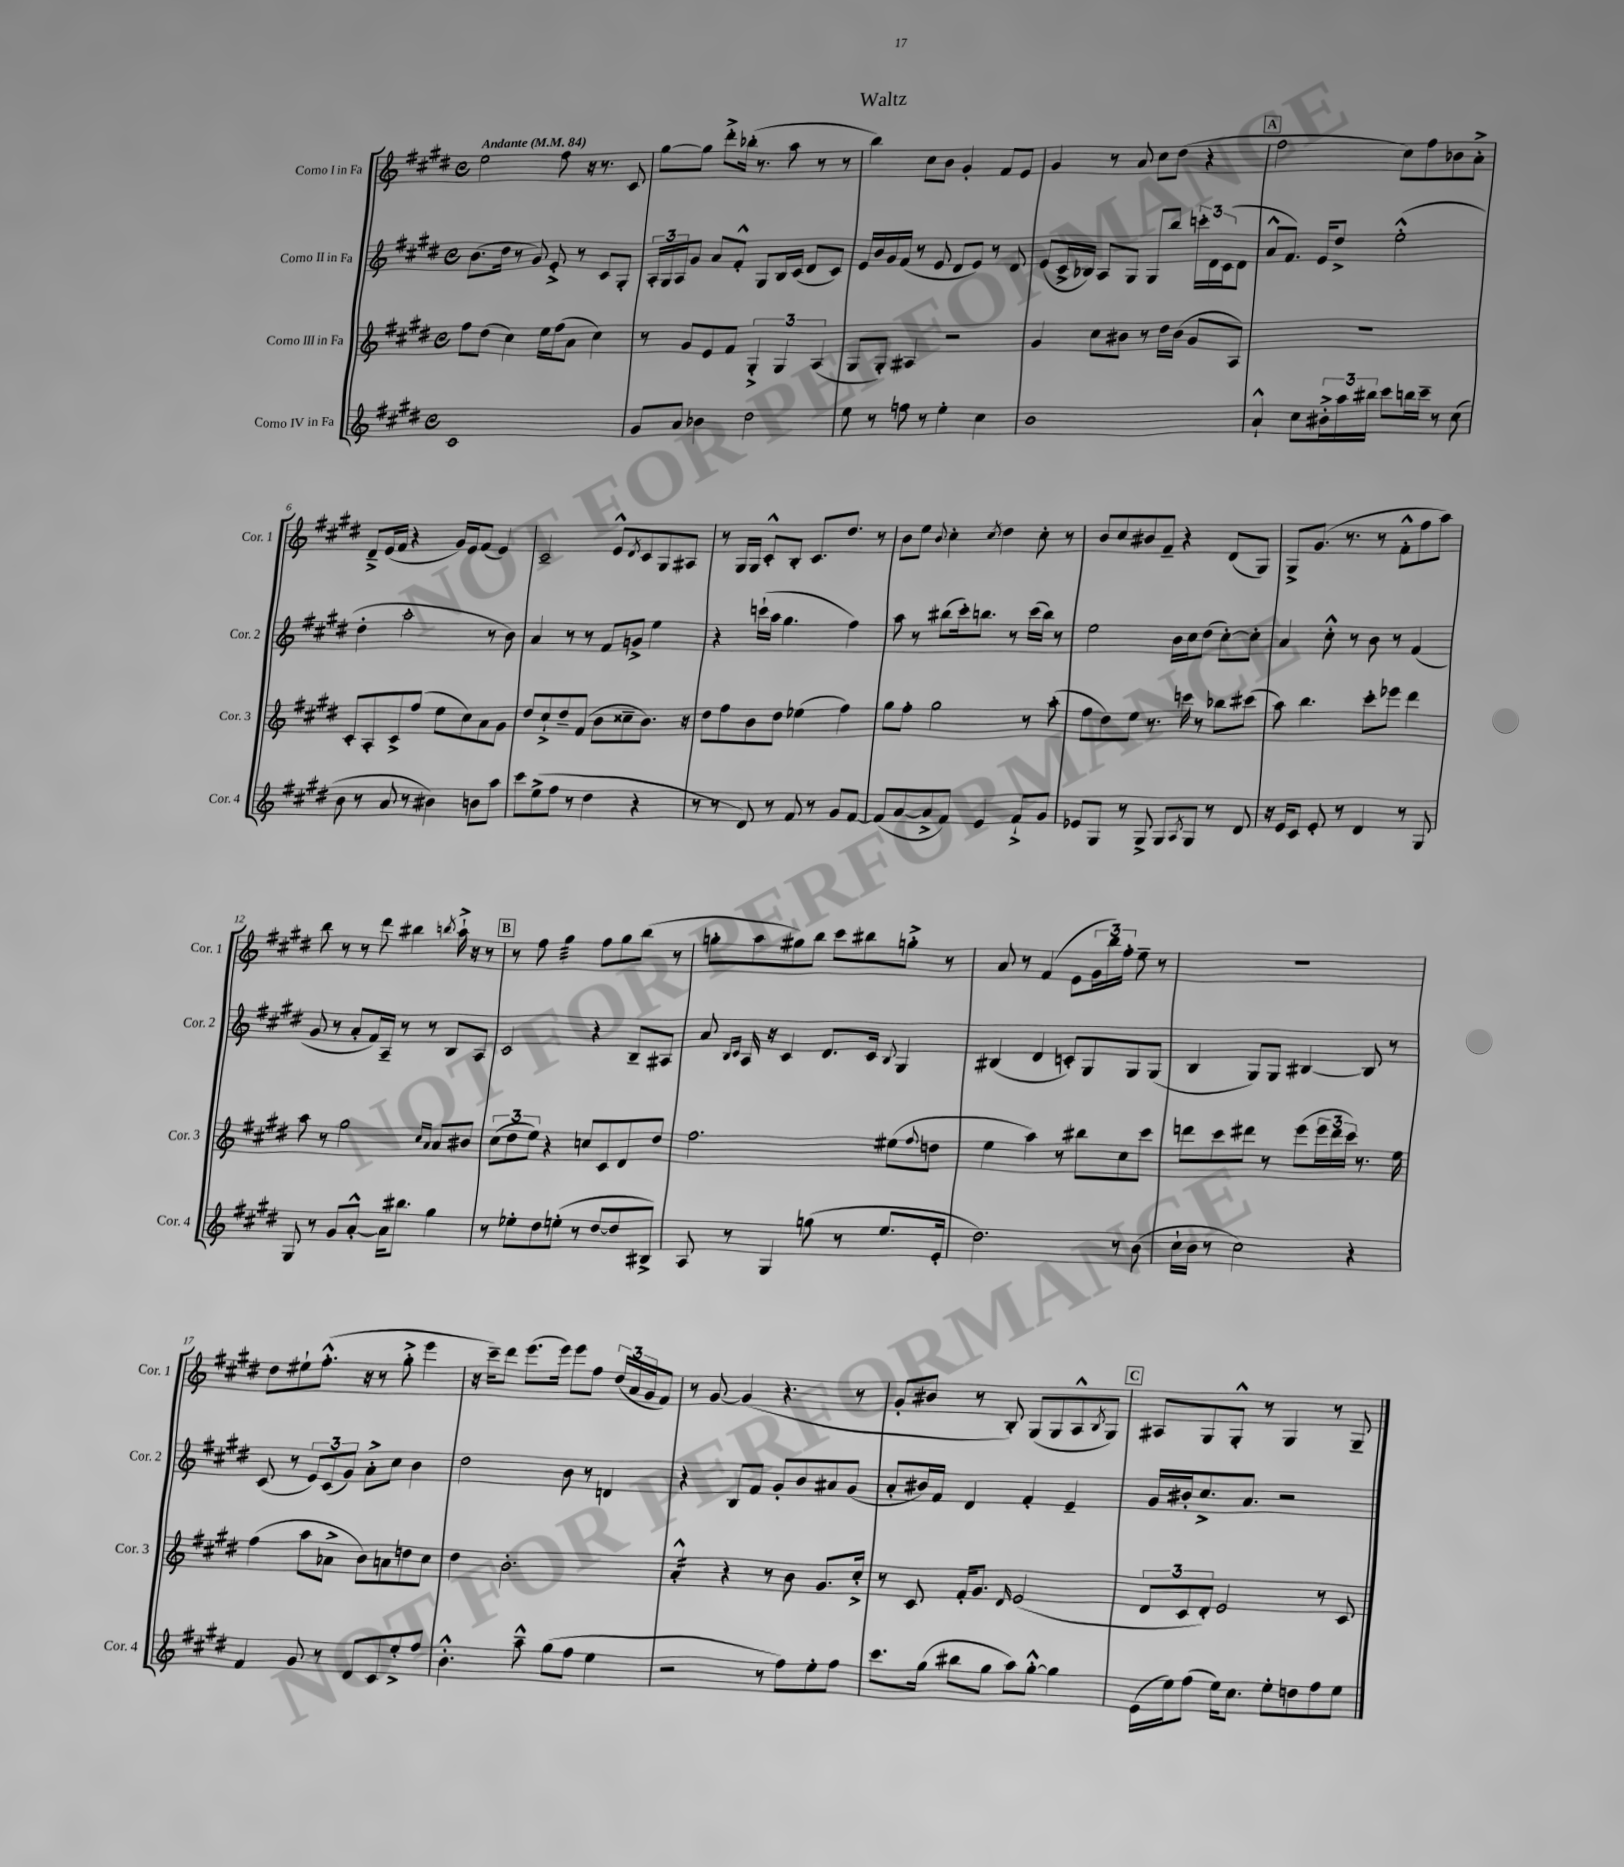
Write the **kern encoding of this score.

**kern	**kern	**kern	**kern
*staff4	*staff3	*staff2	*staff1
*clefG2	*clefG2	*clefG2	*clefG2
*k[f#c#g#d#]	*k[f#c#g#d#]	*k[f#c#g#d#]	*k[f#c#g#d#]
*M4/4	*M4/4	*M4/4	*M4/4
*met(c)	*met(c)	*met(c)	*met(c)
*MM84	*MM84	*MM84	*MM84
1c#	8ff#	(8.b	2ee
.	(8dd#	.	.
.	.	16dd#	.
.	4cc#)	8r	.
.	.	8g#)	.
.	16ee	8e'^	8ff#
.	(16ff#	.	.
.	8a	8r	16r
.	.	.	8.r
.	4cc#)	8c#	.
.	.	8G#'	8c#
=	=	=	=
8g#	8r	24A'	[8gg#
.	.	24G#	.
.	.	24A	.
8a	8g#	8g#	8gg#]
4b-	8e	8a	8ddd#'^
.	8f#	8f#'^^	(16bb-'
.	.	.	8.r
2dd#	6G#'^	8G#	.
.	.	16B	8aa
.	6G#	.	.
.	.	(16c#	.
.	.	8d#	8r
.	(6A	.	.
.	.	8c#)	8r
=	=	=	=
8ee	8G#	16e	4bb)
.	.	16b	.
8r	8G#')	16g#	.
.	.	(16f#	.
8ff	4A#	8r	8cc#
8r	.	8e	8b
4ee'	2r	8d#	4g#'
.	.	8e)	.
4cc#	.	8r	8f#
.	.	8d#	8e
=	=	=	=
1b	4g#	(8e	4g#
.	.	16c#^	.
.	.	16B-)	.
.	8cc#	8A	8r
.	8b#	8G#	8a
.	8r	8G#	8cc#
.	16dd#	8bb	(8dd#
.	(16b#	.	.
.	8g#	24ccc'	4r
.	.	24d#	.
.	.	(24c#	.
.	8A)	8d#	.
=	=	=	=
4a`^^	1r	8a^^	2ff#
.	.	8.f#)	.
8cc#	.	.	.
.	.	16e	.
24b#'^	.	8dd#^	.
24aa	.	.	.
24bb#	.	.	.
8ccc#	.	(2ee'^^	8cc#)
16bb	.	.	8ff#
16ccc#~	.	.	.
8r	.	.	8b-
(8cc#	.	.	8a'^
=	=	=	=
8b	8c#'	4dd#'	8d#~^
8r	8A'	.	(16e
.	.	.	16f#
8a	8c#^	2aa'	4r
8r	(8ff#	.	.
4b#)	8ee	.	16g#)
.	.	.	16e
.	8cc#)	.	(8f#
8b	8a	8r	4e)
8aa	8g#	8b)	.
=	=	=	=
8ccc#	8dd#	4a	2c#~
(8ee^	8cc#`^	.	.
8ff#	8dd#~	8r	.
8r	(8f#	8r	.
4dd#	8b	8f#	8e^^
.	.	.	8qd#
.	8cc##~	8g^	8c#
4r	8.b)	4ee	8G#
.	.	.	8A#
.	16r	.	.
=	=	=	=
8r	8dd#	4r	8r
8r	8ff#	.	16G#
.	.	.	16G#
8d#)	8b	(16ccc`	8c#'^^
.	.	16aa	.
8r	8dd#	4.gg#	8B'
8f#	(4ee-	.	8.c#
8r	.	.	.
.	.	.	8.dd#
8g#	4ff#)	4ff#)	.
[8f#	.	.	8r
=	=	=	=
(8f#]	8gg#	8aa	8b
[8a	8ff#'	8r	8ee
.	.	.	8qqb
8a^]	2gg#	(8bb#	4cc#'
8f#)	.	16ccc#')	.
.	.	8.bb	.
.	.	.	8qcc#
4e	.	.	4dd#
.	.	8r	.
8f#`^	8r	(16ccc#	8cc#'
.	.	16bb)	.
8g#	(8aa'	8r	8r
=	=	=	=
8e-	8ff#	2ee	8b
8G#	8dd#)	.	8cc#
8r	8ee	.	8b#
8G#^	8.r	.	8f#~
8G#	.	16b	4r
.	16ccc	16cc#	.
8qA	.	.	.
8G#	8r	(8dd#	.
8r	8bb-	[8cc#')	(8d#
8d#	(8ccc#	8cc#']	8G#)
=	=	=	=
16r	8aa)	4a	8G#^
16e	.	.	.
8c#	4.bb	.	(8.g#
8e'	.	8cc#'^^	.
.	.	.	8.r
8r	.	8r	.
4d#	8ccc#'	8b	8r
.	8eee-	8r	8f#'^^
8r	4ddd#	(4f#	8ff#
8G#	.	.	8aa)
=	=	=	=
8G#	8aa	8g#	8bb
8r	8r	8r	8r
8g#	2gg#	8a'	8r
[8a'^^	.	16f#)	8ddd#
.	.	16A~	.
16a]	.	8r	4bb#
8.bb#	.	.	.
.	.	8r	.
.	16qqcc#	.	.
.	16qqa	.	8qbb
4gg#	8a	8B	16aa`^
.	.	.	16r
.	8b#	8A	8r
=	=	=	=
8r	(12cc#	2c#	8r
.	12dd#	.	.
8ee-'	.	.	8ff#
.	12ee)	.	.
8dd#	4r	.	4gg#
(8ee'	.	.	.
8r	8cc	4r	8ff#
[8dd#	8c#	.	8gg#
8dd#]	8d#	8B~	(8bb
8B#^)	8dd#	8A#	8r
=	=	=	=
8A	2.ff#	8a	8gg'
.	.	16qqB	.
.	.	16qqc#	.
8r	.	16A	8aa
.	.	16r	.
4G#	.	4c#	8gg#)
.	.	.	8bb
(8gg	.	8.d#	8ccc#
8r	.	.	8bb#
.	.	16c#	.
.	.	8qqB	.
8.ee	(8ee#	4G#	8gg'^
.	8qqff#	.	.
.	8dd	.	8r
16e'	.	.	.
=	=	=	=
2.dd#)	4ee	(4B#	8a
.	.	.	8r
.	4aa)	4d#	(4f#
.	8r	8c')	8e
.	8bb#	8G#	24g#
.	.	.	24bb)
.	.	.	24ff#'
8r	8cc#	8G#	8ee~
(8b	8ccc#	(8G#	8r
=	=	=	=
16cc#`	8ddd	4B	1r
16b	.	.	.
8r	8ccc#	.	.
2cc#)	8ddd#	8G#)	.
.	8r	8G#	.
.	(8eee	[4B#	.
.	24eee	.	.
.	24ddd#	.	.
.	24ccc#)	.	.
4r	8.r	8B#]	.
.	.	8r	.
.	16ee	.	.
=	=	=	=
4f#	(4ff#	(8c#	8dd#
.	.	8r	8ee#`
8g#	8aa	12e)	(8.ff#'^^
.	.	(12c#	.
8r	8a-^	.	.
.	.	12g#)	.
.	.	.	16r
8d#	8b)	8a'^	8r
8c#	8a	8cc#	8gg#'^
8ee'^	8dd	4b	4eee
8ff#	8cc#	.	.
=	=	=	=
4.b'^^	4dd#	2dd#	16r
.	.	.	16ccc#~)
.	.	.	8ddd#
.	2.b'	.	(8.eee
8aa~^^	.	.	.
.	.	.	16eee)
(8gg#	.	8b	8eee
8ff#	.	8r	8ff#
4ee	.	4d	(24dd#
.	.	.	24a
.	.	.	24g#
.	.	.	8f#)
=	=	=	=
2r	4a'^^	4r	8r
.	.	.	[8g#
.	4r	8B	(4g#]
.	.	8f#	.
8r	8r	8g#'	4.r
8ff#)	8b	8b	.
8ee'	8.g#	8a#	.
8ff#	.	(8g#	8r
.	16cc#'^	.	.
=	=	=	=
8.ccc#	8r	8a'	8g#'
.	8c#	16b#)	8b#
(16gg#	.	16f#	.
8bb#	16f#'	4d#	8r
.	8.g#	.	.
8gg#	.	.	8B')
.	16qqd#	.	.
8aa)	(2e	4f#'	(8G#
[8gg#'^^	.	.	8G#
4gg#]	.	4e~	8A^^
.	.	.	8qB
.	.	.	8G#)
=	=	=	=
(16e	12d#	16g#	8A#
16ee)	.	16b#'	.
.	12c#	.	.
(8ff#	.	8.cc#^	8G#
.	12d#')	.	.
16ee)	2e	.	8G#'^^
8.cc#	.	8.a	.
.	.	.	8r
8ee'	.	2r	4G#
8dd	.	.	.
8ff#	8r	.	8r
8ee	8c#	.	8G#~
==	==	==	==
*-	*-	*-	*-
